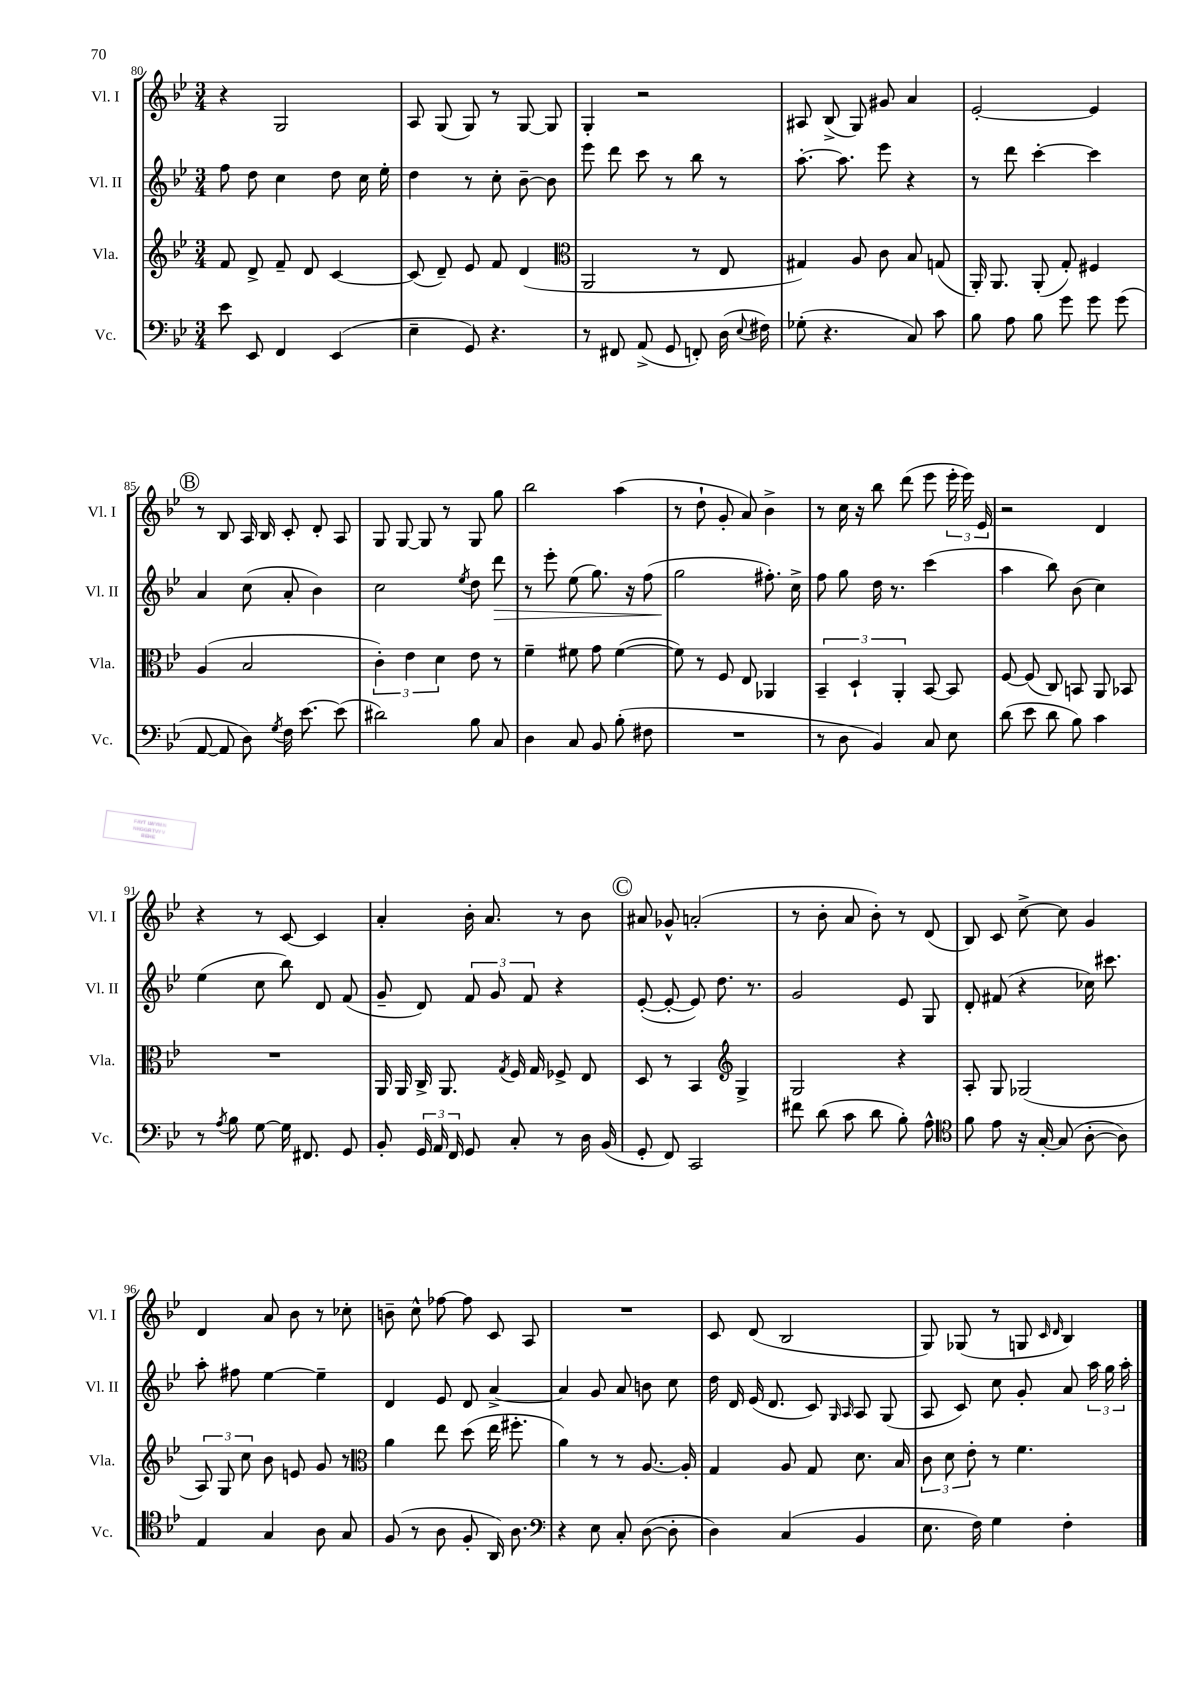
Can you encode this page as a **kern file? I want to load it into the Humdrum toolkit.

**kern	**kern	**kern	**kern
*staff4	*staff3	*staff2	*staff1
*clefF4	*clefG2	*clefG2	*clefG2
*k[b-e-]	*k[b-e-]	*k[b-e-]	*k[b-e-]
*M3/4	*M3/4	*M3/4	*M3/4
8e-\	8f/	8ff\	4r
8EE-/	8d^/	8dd\	.
4FF/	8f~/	4cc\	2G/
.	8d/	.	.
(4EE-/	[4c/	8dd\	.
.	.	16cc\	.
.	.	16ee-'\	.
=	=	=	=
4E-~\	(8c/]	4dd\	8A/
.	8d~/)	.	(8G/
8GG/)	8e-/	8r	8G/)
4.r	8f/	8cc'\	8r
.	(4d/	[8b-~\	[8G/
.	.	8b-\]	8G/]
=	=	=	=
*	*clefC3	*	*
8r	2AA/	8eee-\	4G'/
8FF#/	.	8ddd\	.
(8AA^/	.	8ccc\	2r
8GG/	.	8r	.
8FF'/)	8r	8bb-\	.
(16D\	8E-/	8r	.
8qqE-/	.	.	.
16F#\)	.	.	.
=	=	=	=
(8G-'\	4G#/)	[8.aa'\	8A#/
4.r	.	.	(8B-^/
.	.	8.aa\]	.
.	8A/	.	8G/)
.	8c\	8eee-\	8g#/
8C/)	8B-/	4r	4a/
8c\	(8G/	.	.
=	=	=	=
8B-\	16AA'/)	8r	[2e-'/
.	8.AA/	.	.
8A\	.	8ddd\	.
8B-\	(8AA'/	[4ccc'\	.
8g\	8G'/)	.	.
8g\	4F#/	4ccc\]	4e-/]
(8g\	.	.	.
=	=	=	=
[8AA/	(4A/	4a/	8r
8AA/]	.	.	8B-/
8D\)	2B-/	(8cc\	16A/
.	.	.	16B-/
8qG/	.	.	.
16F\	.	8a'/	8c'/
[8.e-\	.	.	.
.	.	4b-\)	8d'/
(8e-\]	.	.	8A/
=	=	=	=
2d#\)	6c'\)	2cc\	8G/
.	.	.	[8G/
.	6e-\	.	.
.	.	.	8G/]
.	6d\	.	.
.	.	.	8r
.	.	8qee-/	.
8B-\	8e-\	8dd\	8G/
8C/	8r	8ddd\	8gg\
=	=	=	=
4D\	4f~\	8r	2bb-\
.	.	8eee-'\	.
8C/	8f#\	(8ee-\	.
8BB-/	8g\	8.gg\)	.
(8B-'\	([4f#\	.	(4aa\
.	.	16r	.
8F#\	.	(8ff\	.
=	=	=	=
2.r	8f#\])	2gg\	8r
.	8r	.	8dd`\
.	8F/	.	8g'/
.	8E-/	.	8a/)
.	4AA-/	8.ff#'\)	4b-^\
.	.	16cc^\	.
=	=	=	=
8r	6BB-~/	8ff\	8r
8D\	.	8gg\	16cc\
.	6D`/	.	.
.	.	.	16r
4BB-/)	.	16dd\	8bb-\
.	.	8.r	.
.	6AA'/	.	.
.	.	.	(8ddd\
8C/	[8BB-/	(4ccc\	8eee-\
8E-\	8BB-/]	.	24eee-'\
.	.	.	24eee-\)
.	.	.	24e-/
=	=	=	=
(8d\	[8F/	4aa\	2r
8e-\	(8F/]	.	.
8d\	8C/)	8bb-\)	.
8B-\)	8BB/	(8b-\	.
4c\	8AA/	4cc\)	4d/
.	8BB-/	.	.
=	=	=	=
8r	2.r	(4ee-\	4r
8qA/	.	.	.
8B-\	.	.	.
[8G\	.	8cc\	8r
16G\]	.	8bb-\)	[8c/
8.FF#/	.	.	.
.	.	8d/	4c/]
8GG/	.	(8f/	.
=	=	=	=
8BB-'/	16AA/	8g~/	4a'/
.	16AA/	.	.
24GG/	16C^/	8d/)	.
24AA/	.	.	.
.	8.AA/	.	.
24FF/	.	.	.
8GG/	.	12f/	16b-'\
.	.	.	8.a/
.	.	12g/	.
.	8qG/	.	.
8C'/	16F/	.	.
.	.	12f/	.
.	16G/	.	.
8r	8F-^/	4r	8r
16D\	8E-/	.	8b-\
(16BB-/	.	.	.
=	=	=	=
8GG'/	8D/	([8e-'/	8a#/
8FF/)	8r	8e-'/_	8g-^^/
2CC/	4BB-/	8e-/])	(2a'/
.	.	8.dd\	.
*	*clefG2	*	*
.	4G^/	.	.
.	.	8.r	.
=	=	=	=
8f#\	2G/	2g/	8r
(8d\	.	.	8b-'\
8c\	.	.	8a/
8d\	.	.	8b-'\)
8B-'\)	4r	8e-/	8r
8A^^\	.	8G/	(8d/
=	=	=	=
*clefC4	*	*	*
8f\	8A'/	8d'/	8B-/)
8e-\	8G/	(8f#/	8c/
16r	(2G-/	4r	[8cc^\
[16G'/	.	.	.
(8G/]	.	.	8cc\]
[8A'\	.	16cc-\)	4g/
.	.	8.ccc#\	.
8A\])	.	.	.
=	=	=	=
4E-/	12A/)	8aa'\	4d/
.	12G/	.	.
.	.	8ff#\	.
.	12cc\	.	.
4G/	8b-\	[4ee-\	8a/
.	8e/	.	8b-\
8A\	8g/	4ee-~\]	8r
8G/	8r	.	8cc-'\
=	=	=	=
*	*clefC3	*	*
(8F/	4a\	4d/	8b~\
8r	.	.	8cc^^\
8A\	8ee-\	8e-/	[8ff-\
8F'/	(8dd\	8d/	8ff-\]
16AA/)	16ee-\	[4a^/	8c/
8.A\	8.ff#'\	.	.
.	.	.	8A/
=	=	=	=
*clefF4	*	*	*
4r	4a\)	4a/]	2.r
8E-\	8r	8g/	.
8C'/	8r	8a/	.
([8D\	[8.A/	8b\	.
8D'\]	.	8cc\	.
.	16A'/]	.	.
=	=	=	=
4D\)	4G/	16dd\	8c/
.	.	16d/	.
.	.	(16e-/	(8d/
.	.	8.d/	.
(4C/	8A/	.	2B-/
.	8G/	8c/)	.
.	.	16qqG/	.
.	.	16qqA/	.
4BB-/	8.d\	8A/	.
.	.	(8G/	.
.	16B-/	.	.
=	=	=	=
8.E-\	12c\	8A/	8G/)
.	12d\	.	.
.	.	8c/)	(8G-/
.	12e-'\	.	.
16F\)	.	.	.
4G\	8r	8cc\	8r
.	4.f\	8g'/	8G/
.	.	.	16qqc/
.	.	.	16qqd/
4F'\	.	8a/	4B-/)
.	.	24aa\	.
.	.	24gg\	.
.	.	24aa'\	.
==	==	==	==
*-	*-	*-	*-
